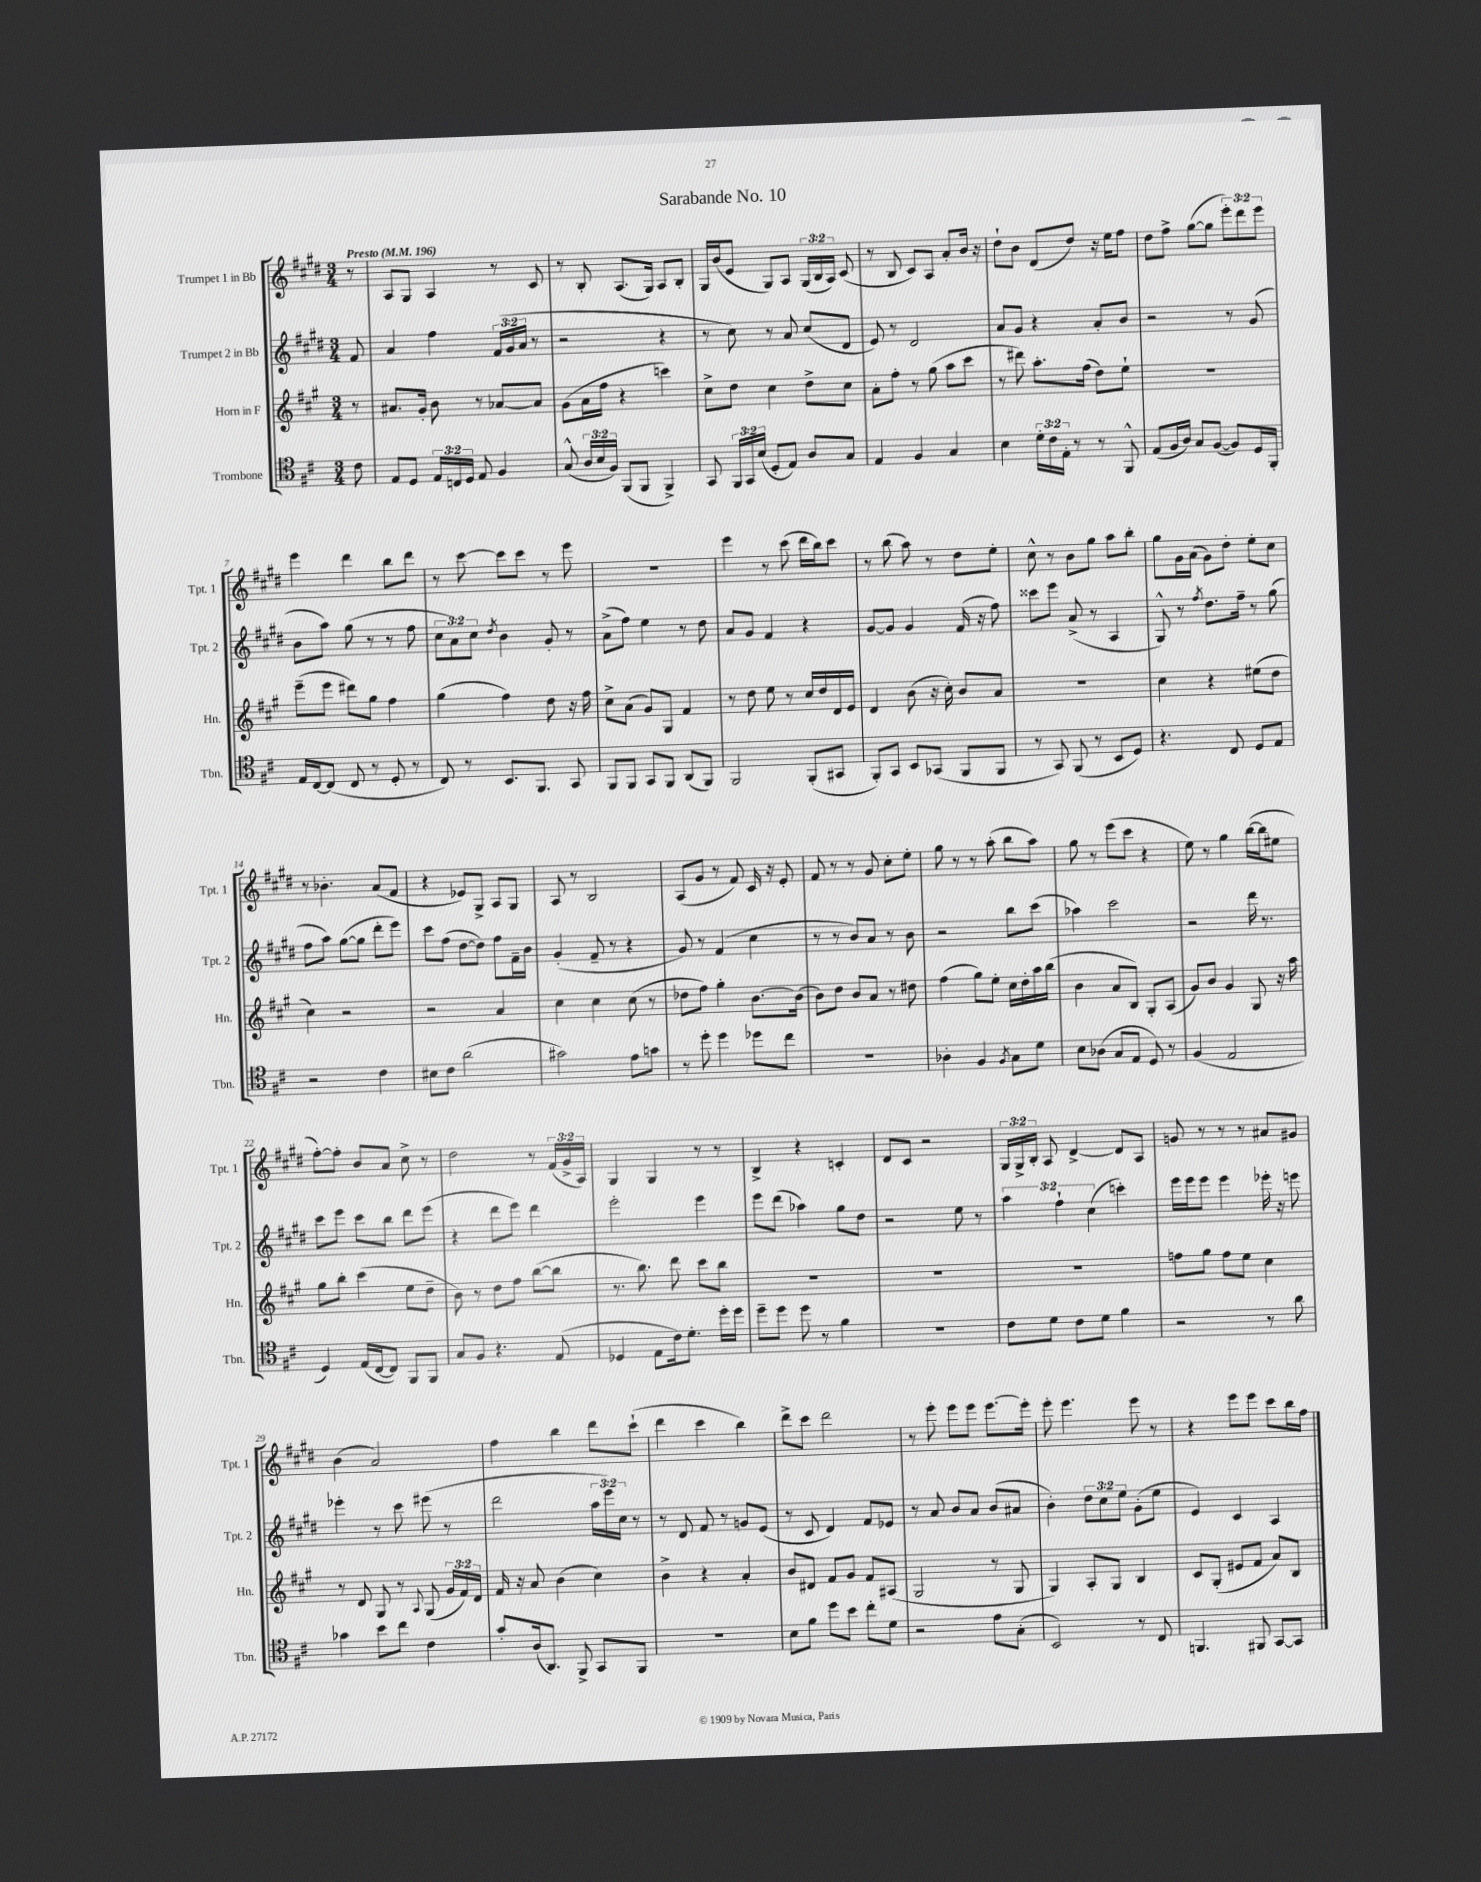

**kern	**kern	**kern	**kern
*part4	*part3	*part2	*part1
*staff4	*staff3	*staff2	*staff1
*I"Trombone	*I"Horn in F	*I"Trumpet 2 in Bb	*I"Trumpet 1 in Bb
*I'Tbn.	*I'Hn.	*I'Tpt. 2	*I'Tpt. 1
*clefC4	*clefG2	*clefG2	*clefG2
*k[f#c#]	*k[f#c#g#]	*k[f#c#g#d#]	*k[f#c#g#d#]
*M3/4	*M3/4	*M3/4	*M3/4
*MM196	*MM196	*MM196	*MM196
=	=	=	=
!	!	!	!LO:TX:a:B:t=Presto
8c#\	8r	8f#/	8r
=1	=1	=1	=1
8E/L	8.a#X/L	4a/	8A/L
8D/J	.	.	8G#/J
.	16g#'/Jk	.	.
24E/LL	8b\	4ff#\	4A/
24Cn/	.	.	.
24D/JJ	.	.	.
8E/	8r	.	.
4F#/	[8a-X/L	(24f#/LL	8r
.	.	24g#/	.
.	.	24a/JJ	.
.	8a-/J]	8r	8c#/
=2	=2	=2	=2
(8G^^/	(8g#\L	2r	8r
24A/LL	16a\L	.	8B'/
24B/	.	.	.
.	16ff#\JJ	.	.
24F#/JJ)	.	.	.
(8FF#/L	4r	.	(8.A/L
8FF#/J	.	.	.
.	.	.	16G#/Jk)
4FF#^/)	4cccn\)	4r	8A/L
.	.	.	8B'/J
=3	=3	=3	=3
8GG/	8cc#^\L	8r	16G#/LL
.	.	.	(16b/J
24FF#/LL	8dd\J	8cc#\)	8e/J
24GG/	.	.	.
(24B/JJ	.	.	.
8D'/L	4cc#\	8r	8G#/L)
8E/J)	.	8a/	8A/J
8A/L	8dd^\L	(8cc#/L	(24G#/LL
.	.	.	24B/
.	.	.	24A/JJ)
8G/J	8cc#\J	8d#/J	(8c#/
=4	=4	=4	=4
4E/	8a'\L	8e/)	8r
.	8ff#'\J	8r	8B/
4F#/	8r	2d#/	8c#/L)
.	(8gg#\	.	8A/J
4G/	8aa\L	.	8a'/L
.	8ccc#\J	.	16b/Jk
.	.	.	16r
=5	=5	=5	=5
4B\	8r	8a/L	8dd#`\L
.	8ddd#X\)	8g#/J	8b\J
24d'\LL	8.aa'\L	4r	(8d#/L
24c#\	.	.	.
24E'\JJ	.	.	.
8r	.	.	8dd#/J)
.	(16ff#\Jk	.	.
8r	8dd\L)	8a'/L	16r
.	.	.	16ee\KL
8FF#^^/	8ee`\J	8b/J	8ff#\J
=6	=6	=6	=6
(8E/L	2.r	2r	8dd#\L
16F#/L	.	.	8ff#^\J
16A/JJ)	.	.	.
8G/L	.	.	([8gg#\L
([8F#/J	.	.	8gg#\J]
8F#/L])	.	8r	12eee'\L)
.	.	.	12ddd#\
16D/L	.	(8g#/	.
.	.	.	12eee\J
16FF#'/JJ	.	.	.
!!LO:LB:g=z
=7	=7	=7	=7
16E/LL	(8eee~\L	8b\L	4eee\
[16C#/J	.	.	.
(8C#/J]	8eee\J	8aa\J)	.
8C#/	8ddd#X\L)	(8gg#\	4ddd#\
8r	8gg#\J	8r	.
8D'/	4ff#\	8r	8bb\L
8r	.	8ff#\	8ddd#\J
=8	=8	=8	=8
8C#/)	(4gg#\	12cc#\L	8r
.	.	12a\)	.
8r	.	.	[8ccc#\
.	.	12cc#\J	.
.	.	8qdd#/	.
8.BB/L	4ff#\)	4b\	8ccc#\L]
.	.	.	8ccc#\J
8.FF#/J	.	.	.
.	8dd\	8g#'/	8r
8GG/	16r	8r	8eee\
.	16ff#\	.	.
=9	=9	=9	=9
8FF#/L	8cc#^\L	(8a^\L	2.r
8FF#/J	(8a\J	8ff#\J)	.
8GG/L	8g#/L)	4ee\	.
8FF#/J	8G#/J	.	.
(8AA/L	4f#/	8r	.
8FF#/J)	.	8dd#\	.
=10	=10	=10	=10
2FF#/	8r	8a/L	4eee\
.	8dd\	8g#/J	.
.	8ee\	4f#/	8r
.	8r	.	(8ccc#\
(8FF#'/L	16cc#/LL	4r	16ddd#\LL
.	16dd/	.	16bb\J)
8GG#X/J	16d/	.	8ccc#\J
.	16e/JJ	.	.
=11	=11	=11	=11
8FF#'/L)	4d/	[8g#/L	8r
8GG/J	.	8g#/J]	(8bb\
8BB/L	(8b\	4g#/	8aa\)
(8GG-X/J	16r	.	8r
.	16cc#'\)	.	.
8FF#/L	8b/L	(16f#/	8dd#\L
.	.	16r	.
8FF#/J	8a/J	8ff#\)	8ee'\J
=12	=12	=12	=12
8r	2.r	8ccc##X\L	8cc#^^\
8GG/)	.	8eee\J	8r
(8FF#/	.	(8a^/	8b\L
8r	.	8r	8gg#\J
8BB/L	.	4A/	8aa\L
8D/J)	.	.	8bb'\J
=13	=13	=13	=13
4.r	4cc#\	8G#^^/)	8gg#\L
.	.	8r	16g#\L
.	.	.	(16a\JJ
.	.	8qff#/	.
.	4r	8.dd#\L	8g#\L)
8C#/	.	.	8dd#'\J
.	.	16ff#~\Jk	.
8D/L	(8ee#X\L	8r	8ee'\L
8E/J	8dd\J	(8gg#\	8cc#\J
!!LO:LB:g=z
=14	=14	=14	=14
2r	4cc#\)	8ff#\L	8r
.	.	8aa\J)	4.b-X'\
.	2r	([8gg#\L	.
.	.	8gg#\J]	.
4c#\	.	8ddd#'\L	(8a/L
.	.	8eee\J)	8f#/J
=15	=15	=15	=15
8B#X\L	2r	8ccc#\L	4r
8c#\J	.	(8ff#\J	.
(2a\	.	[8dd#\L	8e-X/L)
.	.	8dd#\J])	8G#^/J
.	4a/	8ff#\L	8A/L
.	.	16f#~\L	8G#/J
.	.	16b\JJ	.
=16	=16	=16	=16
2g#X\)	4cc#\	(4g#'/	8A/
.	.	.	8r
.	4cc#\	8f#~/	2B/
.	.	8r	.
8e\L	(8cc#\	4r	.
8gn\J	8r	.	.
=17	=17	=17	=17
8r	8dd-X\L	8g#/)	(8A/L
8dd'\	8ff#\J)	8r	8g#/J
4dd\	4gg#'\	(4f#/	8r
.	.	.	8f#/)
8dd-X\L	[8.b\L	4cc#\	16c#/
.	.	.	16r
8cc#\J	.	.	8e'/
.	(16b\Jk]	.	.
=18	=18	=18	=18
2.r	8b\L)	8r	8f#/
.	8dd\J	8r	8r
.	8b/L	8b/L)	8r
.	8a/J	8a/J	8g#/
.	8r	8r	8cc#'\L
.	8dd#X\	8b\	8ee'\J
=19	=19	=19	=19
4A-X'\	(4ff#\	2r	8gg#\
.	.	.	8r
4F#/	8gg#\L)	.	8r
.	8ee'\J	.	(8aa'\
8qF#/	.	.	.
8G\L	16cc#\LL	8bb\L	8bb\L
.	16dd'\	.	.
8d\J	16aa\	(8ccc#\J	8aa\J)
.	(16bb\JJ	.	.
=20	=20	=20	=20
8B\L	4b\	4aa-X\)	8gg#\
(8A-X\J	.	.	8r
8G/L	8a/L	2ccc#\	(8eee\L
8E/J	8B/J)	.	8ccc#\J
8D/)	8G#'/L	.	4r
8r	(8A/J	.	.
=21	=21	=21	=21
(4F#/	8g#/L)	2r	8ee\)
.	8b/J	.	8r
2E/	4g#/	.	4gg#\
.	8G#/	16ddd#\	([16bb\LL
.	.	8.r	16bb\J]
.	16r	.	8ee#X\J
.	16aa\	.	.
!!LO:LB:g=z
=22	=22	=22	=22
4D/)	8gg#\L	8ccc#\L	[8ff#'\L)
.	8bb'\J	8eee\J	8ff#'\J]
(16E/LL	(4ccc#\	8ccc#\L	8b/L
[16C#/J	.	.	.
8C#/J])	.	8bb\J	8a/J
8FF#/L	8ee\L	8ddd#\L	8cc#^\
8FF#/J	8dd~\J	(8eee\J	8r
=23	=23	=23	=23
8G/L	8b\)	4r	2dd#\
8F#/J	8r	.	.
4.r	8dd\L	8ddd#\L	.
.	8ff#\J	8eee\J)	.
.	([8bb\L	4ddd#\	8r
(8E/	8bb\J]	.	(24f#/LL
.	.	.	24g#^/
.	.	.	24A/JJ)
=24	=24	=24	=24
4D-X/	8.r	2eee'\	4G#/
.	8.bb\)	.	.
8E\L	.	.	4G#/
16c#\k)	8ddd\	.	.
8.d'\J	.	.	.
.	8ccc#\L	4eee\	8r
16dd'\LL	8bb\J	.	8r
16dd\JJ	.	.	.
=25	=25	=25	=25
8dd~\L	2.r	8eee\L	4B^/
8dd\J	.	(8ddd#\J	.
8dd\	.	4aa-X\)	4r
8r	.	.	.
4f#\	.	8gg#\L	4cn'/
.	.	8dd#\J	.
=26	=26	=26	=26
2.r	2.r	2r	8d#/L
.	.	.	8c#/J
.	.	.	2r
.	.	8ee\	.
.	.	8r	.
=27	=27	=27	=27
8c#\L	2.r	6aa\	24G#/LL
.	.	.	24G#^/
.	.	.	24B'/JJ
8d\J	.	.	8A/
.	.	6ff#`\	.
8c#\L	.	.	[4d#^/
.	.	(6cc#\	.
8d\J	.	.	.
4f#\	.	4cccn'\)	8d#/L]
.	.	.	8A/J
=28	=28	=28	=28
2r	8ffn\L	16eee\LL	8gn/
.	.	16eee\J	.
.	8gg#\J	8eee\J	8r
.	8ff\L	4eee\	8r
.	8ee\J	.	8r
8r	4cc#\	16eee-X'\	8a#X/L
.	.	16r	.
8a\	.	8eeen\	8g#X/J
!!LO:LB:g=z
=29	=29	=29	=29
4g-X\	8r	4eee-X'\	(4b\
.	8d/	.	.
8b\L	8G#/	8r	2a/)
8cc#\J	8r	8ccc#\	.
.	8qqA/	.	.
4c#\	(8G#/	(8eee#X\	.
.	24g#/LL	8r	.
.	24f#/)	.	.
.	24d/JJ	.	.
=30	=30	=30	=30
8g'/L	16f#/	2ddd#\	4ff#\
.	16r	.	.
(16A/k	8a/	.	.
8.AA/J)	.	.	.
.	(4b\	.	4bb\
8FF#^/	.	.	.
8GG/L	4cc#\)	24aa\LL	8ddd#\L
.	.	24eee\)	.
.	.	24cc#\JJ	.
8FF#/J	.	8r	(8ccc#`\J
=31	=31	=31	=31
2.r	4b^\	8r	4ddd#\
.	.	8d#/	.
.	4r	8f#/	4ccc#\
.	.	8r	.
.	4a'/	8gn/L	4bb\)
.	.	(8e/J	.
=32	=32	=32	=32
8B\L	8b/L	8r	8ddd#^\L
8f#\J	8d#X/J	8c#/	8ccc#\J
8dd\L	8f#/L	4d#/)	2ddd#\
8b\J	8g#/J	.	.
8cc#'\L	8f#/L	8f#/L	.
8d\J	(8A#X/J	8e-X/J	.
=33	=33	=33	=33
2r	2G#/	8r	8r
.	.	8a/	8eee'\
.	.	8b/L	8eee\L
.	.	8a/J	8eee\J
8e\L	8r	(8b/L	[8.eee\L
(8G'\J	8G#/	8a#X/J	.
.	.	.	16eee'\Jk]
=34	=34	=34	=34
2BB/)	4G#/)	4b'\)	8eee'\
.	.	.	4.eee\
.	8A'/L	12dd#\L	.
.	.	12cc#\	.
.	8G#/J	.	.
.	.	12ee\J	.
8r	4B/	(8g#'\L	8eee\
8C#/	.	8ee\J	8r
=35	=35	=35	=35
4.FFn/	8c#/L	4e/)	4r
.	(8G#'/J	.	.
.	8e#X/L	4c#/	8eee\L
8FF#X/	8f#/J	.	8eee\J
[8GG/L	8a/L)	4A/	8ccc#\L
8GG/J]	8B/J	.	16bb\L
.	.	.	16ff#\JJ
==	==	==	==
*-	*-	*-	*-
